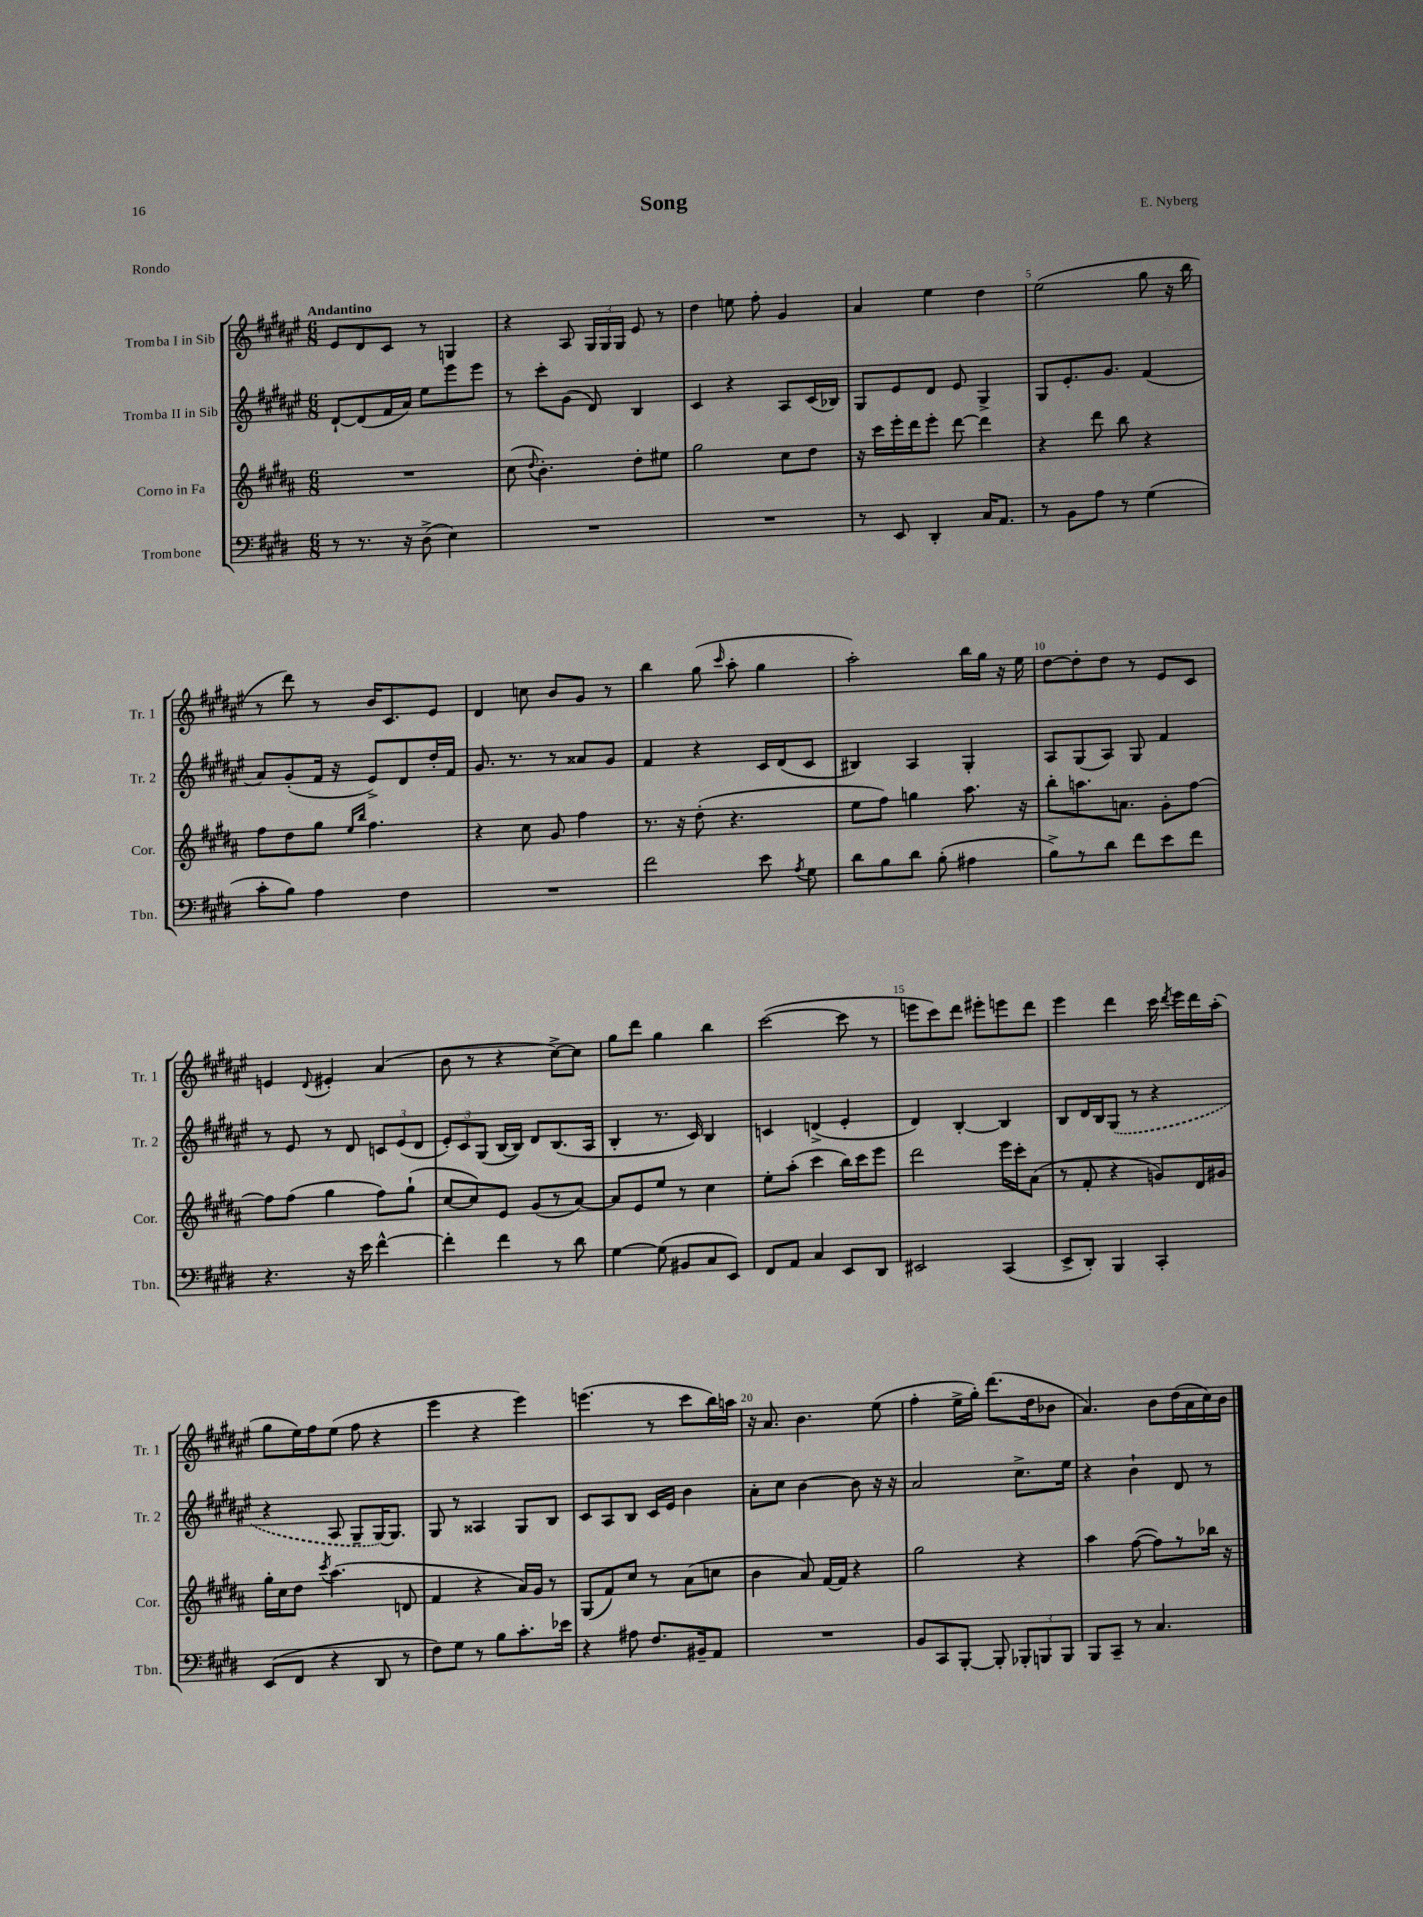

**kern	**kern	**kern	**kern
*staff4	*staff3	*staff2	*staff1
*clefF4	*clefG2	*clefG2	*clefG2
*k[f#c#g#d#]	*k[f#c#g#d#a#]	*k[f#c#g#d#a#e#]	*k[f#c#g#d#a#e#]
*M6/8	*M6/8	*M6/8	*M6/8
8r	2.r	[8d#`	8e#
8.r	.	(8d#]	8d#
.	.	16f#	8c#
16r	.	16a#)	.
(8D#^	.	8ee#	8r
4E)	.	8eee#	4G
.	.	8eee#	.
=	=	=	=
2.r	(8cc#	8r	4r
.	8qqdd#	.	.
.	4.b')	8ccc#'	.
.	.	(8g#	8A#
.	.	8d#)	24G#
.	.	.	24G#
.	.	.	24G#
.	8dd#'	4B	8e#
.	8ee#	.	8r
=	=	=	=
2.r	2gg#	4c#	4dd#
.	.	4r	8ee
.	.	.	8ff#'
.	8cc#	8A#	4g#
.	8dd#	(16c#	.
.	.	16B-)	.
=	=	=	=
8r	16r	8G#	4a#
.	16ccc#	.	.
8EE	16eee'	8e#	.
.	16ddd#	.	.
4DD#'	8eee'	8d#	4ee#
.	[8ddd#	8e#	.
16C#	4ddd#]	4G#^	4dd#
8.AA	.	.	.
=	=	=	=
8r	4r	8G#	(2ee#
8BB	.	8.e#'	.
8A	8ddd#	.	.
.	.	8.g#	.
8r	8bb	.	.
(4G#	4r	(4f#	8gg#
.	.	.	16r
.	.	.	16bb
=	=	=	=
8c#'	8ff#	8a#)	8r
8B)	8dd#	(8g#'	8ddd#)
4A	8gg#	16f#	8r
.	.	16r	.
.	16qqee	.	.
.	16qqbb	.	.
.	4.ff#	8e#^)	16b
.	.	.	8.c#
4F#	.	8d#	.
.	.	16dd#'	8e#
.	.	16f#	.
=	=	=	=
2.r	4r	8.g#	4d#
.	.	8.r	.
.	8cc#	.	8cc
.	8g#	8r	8b
.	4ff#	8a##	8g#
.	.	8g#	8r
=	=	=	=
2f#	8.r	4f#	4bb
.	16r	.	.
.	(8dd#'	4r	(8gg#
.	.	.	16qqccc#
.	4.r	.	8aa#'
8e	.	16c#	4gg#
.	.	(16d#	.
8qA	.	.	.
8G#	.	8c#	.
=	=	=	=
8d#	8ee	4B#)	2aa#')
8B	8ff#)	.	.
8d#	4gg	4A#	.
(8B'	.	.	.
4A#	8.aa#	4G#'	16bb
.	.	.	16gg#
.	.	.	16r
.	16r	.	16ee#
=	=	=	=
8B^)	8bb'	8A#	[8dd#
8r	8.aa	(8G#	8dd#']
8d#	.	8A#)	8dd#
.	8.a	.	.
8f#	.	8G#	8r
8e	8g#'	4f#	8e#
8f#	[8ff#	.	8c#
=	=	=	=
4.r	8ff#]	8r	4e
.	(8ff#	8e#	.
.	.	.	8qqd#
.	4gg#	8r	4e#'
16r	.	8d#	.
16e	.	.	.
[4f#^^	8ff#)	12c	(4a#
.	.	(12e#	.
.	(8gg#`	.	.
.	.	12d#	.
=	=	=	=
4f#']	[8cc#	12e#')	8b
.	.	12c#	.
.	8cc#])	.	8r
.	.	(12G#	.
4f#	8e	[16B	4r
.	.	16B])	.
.	(8g#	8d#	.
8r	8r	(8.B	[8cc#^)
8d#	[8a#)	.	8cc#]
.	.	16A#	.
=	=	=	=
[4G#	8a#]	4B'	8gg#
.	8e	.	8ddd#
(8G#]	8ee	8.r	4gg#
8BB#	8r	.	.
.	.	16c#)	.
8C#	4cc#	4B	4bb
8EE)	.	.	.
=	=	=	=
8FF#	8ee'	4c	([2ccc#
8AA	(8aa#'	.	.
4C#	4ccc#	(4d^	.
8EE	16bb)	4e#'	8ccc#]
.	16ccc#	.	.
8DD#	8eee	.	8r
=	=	=	=
2EE#	2ddd#	4d#)	8eee
.	.	.	8ccc#)
.	.	[4B'	8ddd#
.	.	.	8eee#'
(4CC#	16eee	4B]	8eee
.	16ccc#'	.	.
.	(8a#	.	8ddd#
=	=	=	=
8EE^	8r	8B	4eee#
8DD#')	8f#'	16d#	.
.	.	16B	.
4BBB	4r	(8G#	4ddd#
.	.	8r	.
4CC#'	8g)	4r	16ccc#
.	.	.	8qddd#
.	.	.	16eee#
.	16d#	.	16ddd#
.	16g#	.	(16aa#'
=	=	=	=
(8EE	16gg#'	4r	8gg#
.	16cc#	.	.
8FF#	8dd#	.	16ee#)
.	.	.	16ff#
.	8qccc#	.	.
4r	(4.aa#	8A#	(8ee#
.	.	8G#~	8ff#
8DD#	.	[16G#)	4r
.	.	8.G#]	.
8r	8d	.	.
=	=	=	=
8F#)	4f#	8G#	4eee#
8G#	.	8r	.
8r	4r	4A##	4r
8B	.	.	.
8.c#'	16a#)	8G#	4eee#)
.	16g#	.	.
.	8r	8B	.
16e-	.	.	.
=	=	=	=
4r	(8G#	8c#	(4.eee
.	8f#)	8A#	.
8A#	8cc#	8B	.
8.F#	8r	16c#	8r
.	.	16e#	.
.	(8a#	4b	8ccc#
16BB#~	.	.	.
8AA	8cc	.	16bb)
.	.	.	16aa
=	=	=	=
2.r	4b	8a#'	16r
.	.	.	8.a#
.	.	8cc#	.
.	8a#)	[4b	4.b
.	[16f#	.	.
.	16f#]	.	.
.	4r	8b]	.
.	.	16r	(8ee#
.	.	16r	.
=	=	=	=
8BB	2gg#	2a#	4ff#'
8CC#	.	.	.
[8BBB'	.	.	16ee#^
.	.	.	16gg#')
8BBB']	.	.	(8.ddd#
12BBB-'	4r	8.cc#^	.
.	.	.	16dd#
12BBB	.	.	.
.	.	.	8b-
12BBB	.	.	.
.	.	16ee#	.
=	=	=	=
8BBB	4aa#	4r	4.a#)
8CC#~	.	.	.
8r	([8ff#	4b`	.
4.C#	8ff#])	.	8b
.	8r	8d#	(16dd#
.	.	.	16a#
.	16bb-	8r	16cc#)
.	16r	.	16b
==	==	==	==
*-	*-	*-	*-
